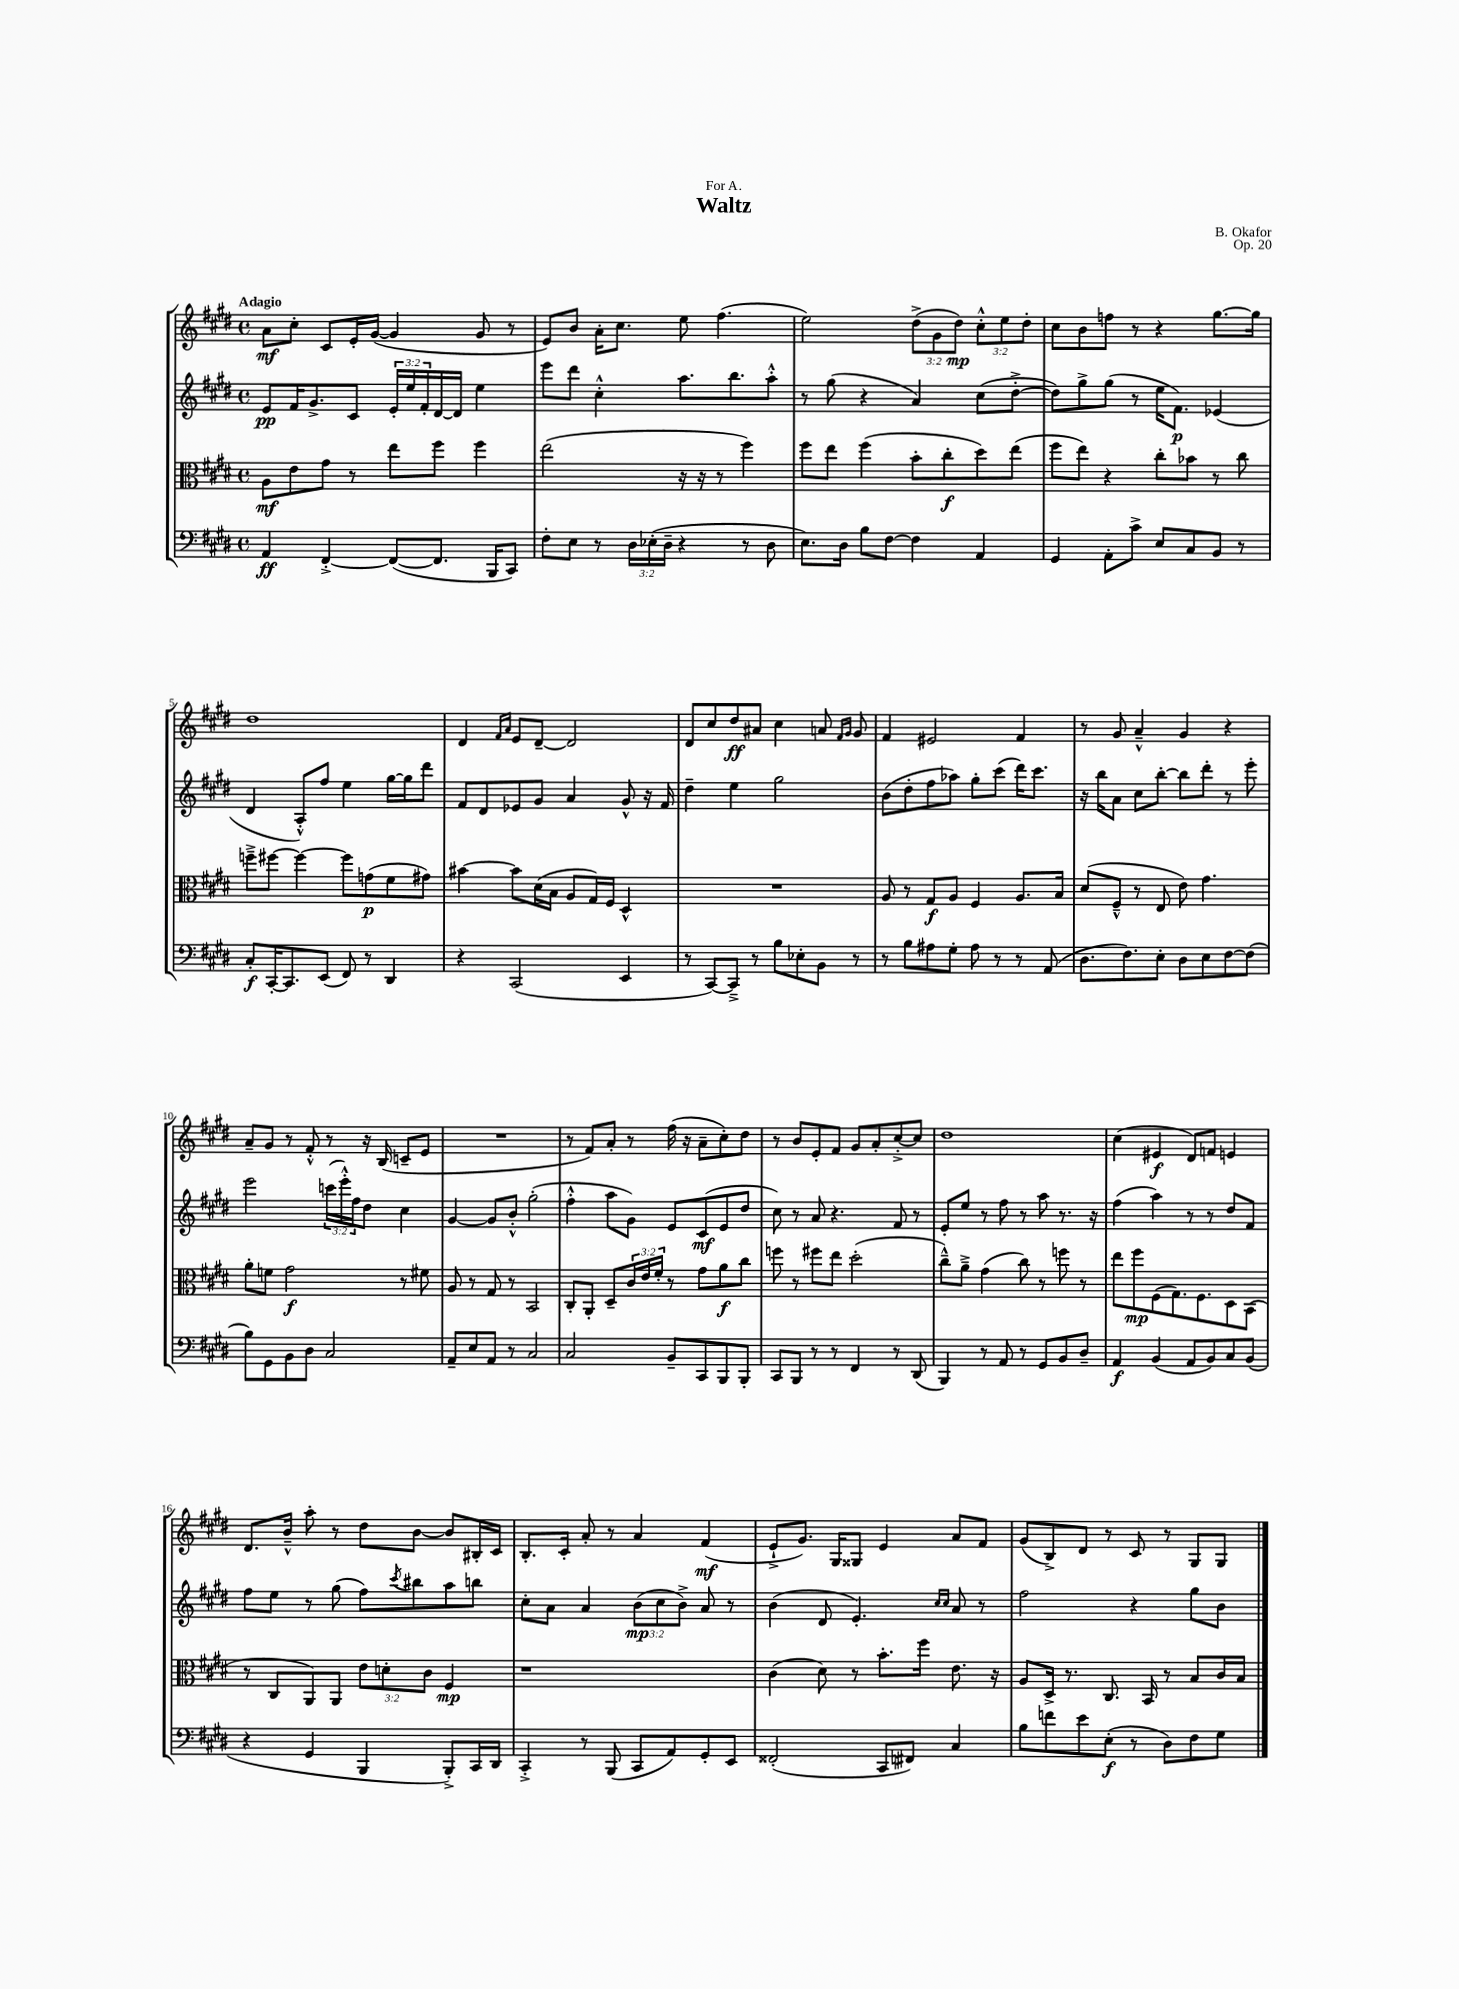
\header { title = "Waltz" composer = "B. Okafor" dedication = "For A." opus = "Op. 20" }
<<
\new StaffGroup <<
\new Staff = "s0" {
    \clef treble \key e \major \defaultTimeSignature \time 4/4 \override Staff.TupletNumber.text = #tuplet-number::calc-fraction-text \tempo "Adagio"
    a'8\mf cis''8-. cis'8 e'16-. gis'16~( gis'4 gis'8 r8 |
    e'8) b'8 a'16-. cis''8. e''8 fis''4.( |
    e''2) \tuplet 3/2 { dis''8->( gis'8 dis''8\mp) } \tuplet 3/2 { cis''8-.-^ e''8 dis''8-. } |
    cis''8 b'8 f''8 r8 r4 gis''8.~ gis''16 |
    dis''1 |
    dis'4 \grace { fis'16 a'16 } e'8 dis'8~-- dis'2 |
    dis'8 cis''8 dis''8\ff ais'8 cis''4 a'8 \grace { fis'16 gis'16 } gis'8 |
    fis'4 eis'2 fis'4 |
    r8 gis'8 a'4---^ gis'4 r4 |
    a'8-- gis'8 r8 fis'8-.-^ r8 r16 b16( c'8-- e'8 |
    R1 |
    r8 fis'8) a'8-. r8 fis''16( r16 a'8-- cis''8-.) dis''8 |
    r8 b'8 e'8-. fis'8 gis'8 a'8-. cis''8~-.-> cis''8 |
    dis''1 |
    cis''4( eis'4\f dis'8) f'8 e'4 |
    dis'8. b'16---^ a''8-. r8 dis''8 b'8~ b'8 bis16-. cis'16 |
    b8.-. cis'16-. a'8-. r8 a'4 fis'4\mf( |
    e'8-!-> gis'8.) gis16 gisis8 e'4 a'8 fis'8 |
    gis'8( b8->) dis'8 r8 cis'8 r8 gis8 gis8 \bar "|." |
}
\new Staff = "s1" {
    \clef treble \key e \major \defaultTimeSignature \time 4/4 \override Staff.TupletNumber.text = #tuplet-number::calc-fraction-text
    e'8\pp fis'16 gis'8.-> cis'8 \tuplet 3/2 { e'16-. e''16 fis'16-. } dis'16~ dis'16 e''4 |
    e'''8 dis'''8 cis''4-.-^ a''8. b''8. a''8-.-^ |
    r8 gis''8( r4 a'4) cis''8( dis''8~-.-> |
    dis''8) gis''8-> gis''8( r8 e''16 fis'8.\p) ees'4( |
    dis'4 a8-.-^) fis''8 e''4 gis''16~ gis''16 dis'''8 |
    fis'8 dis'8 ees'8 gis'8 a'4 gis'8-^ r16 fis'16 |
    dis''4-- e''4 gis''2 |
    b'8( dis''8-. fis''8 aes''8) gis''8-. cis'''8( dis'''16) cis'''8. |
    r16 b''16 a'8 cis''8 b''8~-. b''8 dis'''8-. r8 e'''8-. |
    e'''2 \tuplet 3/2 { c'''16( e'''16-.-^) fis''16 } dis''8 cis''4 |
    gis'4~ gis'8 b'8-.-^ gis''2-.( |
    fis''4-.-^ a''8 gis'8) e'8 cis'8\mf( e'8 dis''8 |
    cis''8) r8 a'8 r4. fis'8 r8 |
    e'8-. e''8 r8 fis''8 r8 a''8 r8. r16 |
    fis''4( a''4) r8 r8 dis''8 fis'8 |
    fis''8 e''8 r8 gis''8( fis''8) \acciaccatura { cis'''8 } bis''8 a''8 b''8 |
    cis''8-. a'8 a'4 \tuplet 3/2 { b'8\mp( cis''8 b'8->) } a'8 r8 |
    b'4( dis'8 e'4.-.) \grace { cis''16 cis''16 } a'8 r8 |
    fis''2 r4 gis''8 b'8 \bar "|." |
}
\new Staff = "s2" {
    \clef alto \key e \major \defaultTimeSignature \time 4/4 \override Staff.TupletNumber.text = #tuplet-number::calc-fraction-text
    a8\mf e'8 gis'8 r8 e''8 fis''8 fis''4 |
    e''2( r16 r16 r8 fis''4) |
    fis''8 e''8 fis''4( b'8-. cis''8-.\f dis''8) e''8( |
    fis''8 e''8) r4 cis''8-. bes'8 r8 cis''8 |
    f''8---> fis''8~ fis''4~ fis''8 g'8\p( fis'8 gis'8) |
    bis'4~ bis'8 dis'16( b16 a8 gis16) fis16 dis4-^ |
    R1 |
    a8 r8 gis8\f a8 fis4 a8. b16 |
    dis'8( fis8---^ r8 e8 e'8) gis'4. |
    a'8-. f'8 gis'2\f r8 fis'8 |
    a8 r8 gis8 r8 b,2 |
    cis8-. a,8-. dis8-- \tuplet 3/2 { cis'16 e'16 fis'16-. } r8 gis'8 a'8\f cis''8 |
    f''8 r8 fis''8 e''8 dis''2-.( |
    cis''8---^) a'8---> gis'4( cis''8) r8 f''8 r8 |
    e''8 fis''8\mp fis8( gis8.) fis8. dis8 b,8( |
    r8 cis8 a,8) a,8 \tuplet 3/2 { e'8 d'8-. cis'8 } fis4\mp |
    r1 |
    cis'4( dis'8) r8 b'8.-. fis''16 e'8. r16 |
    a8 dis16-> r8. cis8. b,16 r8 b8 cis'16 b16 \bar "|." |
}
\new Staff = "s3" {
    \clef bass \key e \major \defaultTimeSignature \time 4/4 \override Staff.TupletNumber.text = #tuplet-number::calc-fraction-text
    a,4\ff fis,4~-.-> fis,8~( fis,8. b,,16 cis,8) |
    fis8-. e8 r8 \tuplet 3/2 { dis16 ees16-.( dis16-- } r4 r8 dis8 |
    e8.) dis16 b8 fis8~ fis4 a,4 |
    gis,4 a,8-. cis'8-> e8 cis8 b,8 r8 |
    cis8-.\f cis,16~-. cis,8. e,8( fis,8) r8 dis,4 |
    r4 cis,2( e,4 |
    r8 cis,8~) cis,8---> r8 b8 ees8-. b,8 r8 |
    r8 b8 ais8 gis8-. ais8 r8 r8 a,8( |
    dis8. fis8.) e8-. dis8 e8 fis8~ fis8( |
    b8) gis,8 b,8 dis8 cis2 |
    a,8-- e8 a,8 r8 cis2 |
    cis2 b,8-- cis,8 b,,8 b,,8-. |
    cis,8 b,,8 r8 r8 fis,4 r8 dis,8( |
    b,,4) r8 a,8 r8 gis,8 b,8 dis8-- |
    a,4\f b,4( a,8 b,8) cis8 b,8( |
    r4 gis,4 b,,4 b,,8-.->) cis,16 dis,16 |
    cis,4-.-> r8 b,,8( cis,8 a,8) gis,8-. e,8 |
    fisis,2-.( cis,8 fis,8) cis4 |
    b8 f'8 e'8 e8-.\f( r8 dis8) fis8 gis8 \bar "|." |
}
>>
>>
